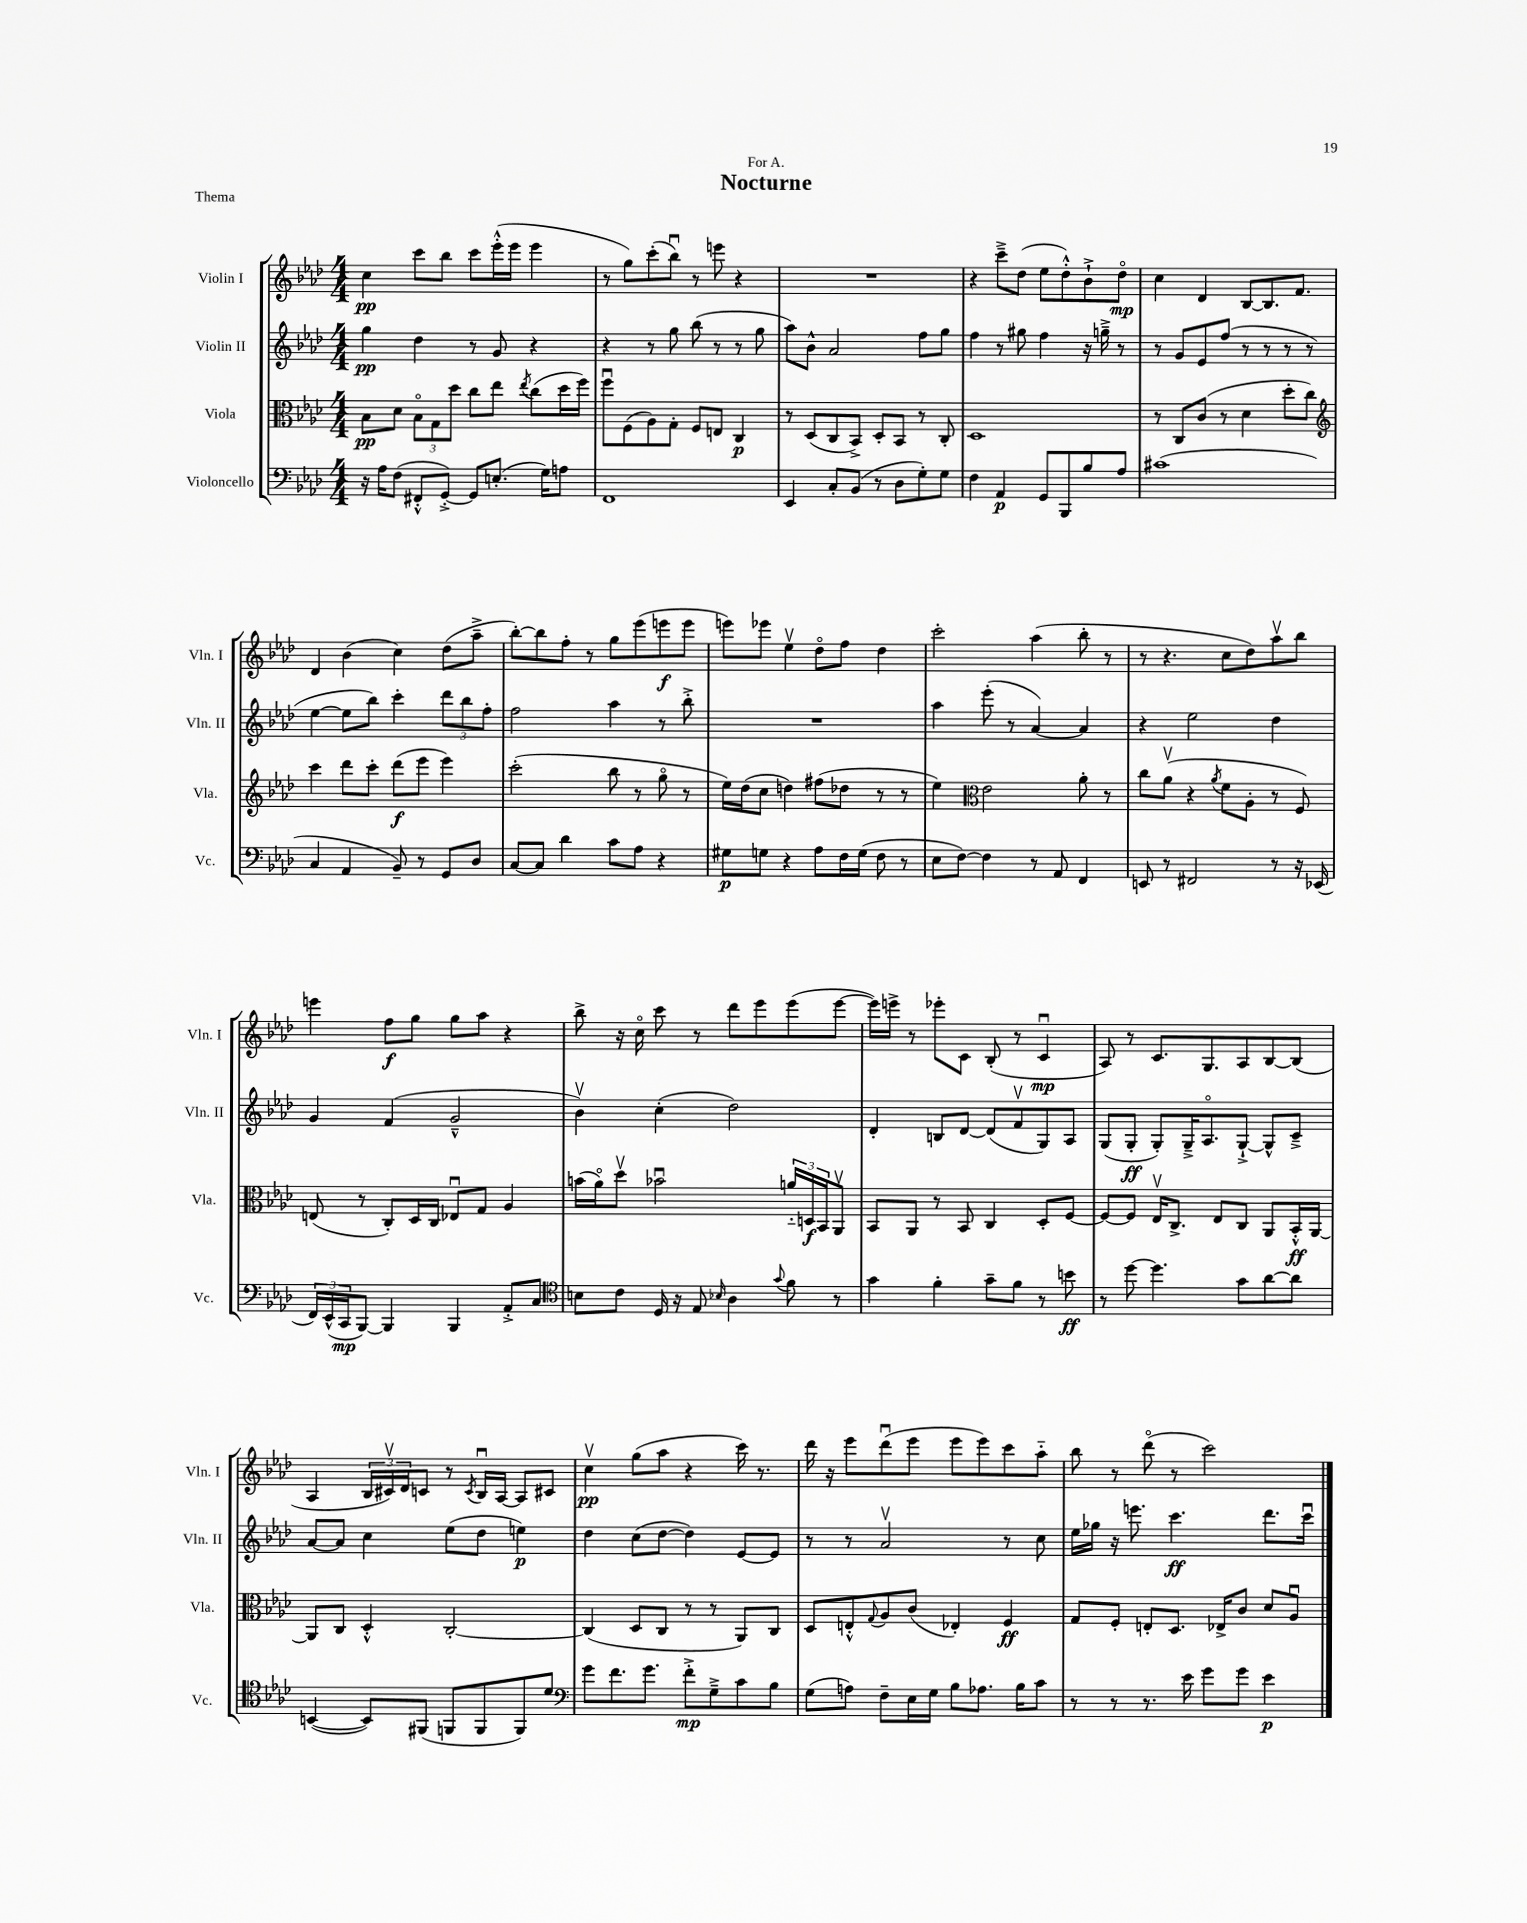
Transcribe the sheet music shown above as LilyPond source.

\header { title = "Nocturne" dedication = "For A." piece = "Thema" }
<<
\new StaffGroup <<
\new Staff = "s0" \with { instrumentName = "Violin I" shortInstrumentName = "Vln. I" } {
    \clef treble \key aes \major \numericTimeSignature \time 4/4
    c''4\pp c'''8 bes''8 c'''8 ees'''16-.-^( ees'''16 ees'''4 |
    r8 g''8) c'''8-.( bes''8\downbow) r8 e'''8 r4 |
    R1 |
    r4 c'''8---> des''8( ees''8 des''8-.-^) bes'8-!-> des''8\flageolet\mp |
    c''4 des'4 bes8~ bes8. f'8. |
    des'4 bes'4( c''4) des''8( aes''8---> |
    bes''8~-.) bes''8 f''8-. r8 g''8 ees'''8( e'''8\f e'''8 |
    e'''8) ees'''8 ees''4\upbow des''8\flageolet f''8 des''4 |
    c'''2-. aes''4( bes''8-. r8 |
    r8 r4. c''8 des''8) aes''8\upbow bes''8 |
    e'''4 f''8\f g''8 g''8 aes''8 r4 |
    bes''8-> r16 c''16\flageolet c'''8 r8 des'''8 ees'''8 ees'''8( ees'''8~ |
    ees'''16) e'''16-> r8 ees'''8-. c'8 bes8-.( r8 c'4\downbow\mp |
    aes8) r8 c'8. g8. aes8 bes8~ bes8( |
    aes4 \tuplet 3/2 { bes16 cis'16\upbow) des'16 } c'8 r8 \acciaccatura { c'8 } bes16\downbow aes16~ aes8 cis'8 |
    c''4\upbow\pp g''8( aes''8 r4 c'''16) r8. |
    des'''16 r16 ees'''8 des'''8\downbow( ees'''8 ees'''8 ees'''8) c'''8 aes''8-_ |
    bes''8 r8 des'''8\flageolet( r8 c'''2) \bar "|." |
}
\new Staff = "s1" \with { instrumentName = "Violin II" shortInstrumentName = "Vln. II" } {
    \clef treble \key aes \major \numericTimeSignature \time 4/4
    g''4\pp des''4 r8 g'8 r4 |
    r4 r8 g''8 bes''8( r8 r8 g''8 |
    aes''8) bes'8-^ aes'2 f''8 g''8 |
    f''4 r8 gis''8 f''4 r16 g''16---> r8 |
    r8 g'8 ees'8 f''8( r8 r8 r8 r8 |
    ees''4~ ees''8 bes''8) c'''4-. \tuplet 3/2 { des'''8 bes''8 f''8-. } |
    f''2 aes''4 r8 bes''8-.-> |
    R1 |
    aes''4 ees'''8-.( r8 aes'4~) aes'4 |
    r4 ees''2 des''4 |
    g'4 f'4( g'2---^ |
    bes'4\upbow) c''4-.( des''2) |
    des'4-. b8 des'8~ des'8( f'8\upbow g8) aes8 |
    g8( g8-.\ff g8-.) g16---> aes8.\flageolet g8~-!-> g8-^ c'8---> |
    aes'8~ aes'8 c''4 ees''8( des''8 e''4\p) |
    des''4 c''8( des''8~ des''4) ees'8~ ees'8 |
    r8 r8 aes'2\upbow r8 c''8 |
    ees''16 ges''16 r16 e'''8. c'''4.\ff des'''8. c'''16\downbow \bar "|." |
}
\new Staff = "s2" \with { instrumentName = "Viola" shortInstrumentName = "Vla." } {
    \clef alto \key aes \major \numericTimeSignature \time 4/4
    bes8\pp des'8 \tuplet 3/2 { bes8\flageolet g8 des''8 } c''8 ees''8 \acciaccatura { ees''8 } c''8( des''16 f''16) |
    f''8\downbow f8( aes8) g8-. f8 e8 c4\p |
    r8 des8( c8 bes,8->) des8-. bes,8 r8 c8-. |
    des1 |
    r8 c8 c'8( r8 des'4 des''8-. c''8) |
    \clef treble c'''4 des'''8 c'''8-. des'''8\f( ees'''8 ees'''4) |
    c'''2-.( bes''8 r8 g''8\flageolet r8 |
    ees''16) des''16( c''8 d''4) fis''8( des''8 r8 r8 |
    ees''4) \clef alto ees'2 aes'8-. r8 |
    c''8 aes'8\upbow( r4 \acciaccatura { aes'8 } f'8 aes8-. r8 f8) |
    e8( r8 c8-.) des16 c16 ees8\downbow g8 aes4 |
    b'16( aes'16\flageolet) des''8\upbow bes'2\downbow \tuplet 3/2 { a'16-_ d16\f bes,16 } aes,8\upbow |
    bes,8 aes,8 r8 bes,8 c4 des8-. f8~ |
    f8~ f8 ees16\upbow c8.-> ees8 c8 aes,8 bes,16-.-^\ff aes,16~ |
    aes,8 c8 des4-.-^ c2~-. |
    c4( des8 c8 r8 r8 aes,8) c8 |
    des8 e8-.-^ \appoggiatura { g8 } aes8 c'8( ees4-.) f4\ff |
    g8 f8-. e8-. des8. ees16-> c'8 des'8 aes8\downbow \bar "|." |
}
\new Staff = "s3" \with { instrumentName = "Violoncello" shortInstrumentName = "Vc." } {
    \clef bass \key aes \major \numericTimeSignature \time 4/4
    r16 aes16 f8( fis,8-.-^ g,8~-.->) g,8 e8.-.( g16) a8 |
    f,1 |
    ees,4 c8-. bes,8( r8 des8 g8-.) g8 |
    f4 aes,4\p g,8 bes,,8 bes8 aes8 |
    cis'1( |
    c4 aes,4 bes,8--) r8 g,8 des8 |
    c8~ c8 des'4 c'8 aes8 r4 |
    gis8\p g8 r4 aes8 f16 g16( f8 r8 |
    ees8 f8~) f4 r8 aes,8 f,4 |
    e,8 r8 fis,2 r8 r16 ees,16( |
    \tuplet 3/2 { f,16) ees,16-^( c,16\mp } bes,,8~) bes,,4 bes,,4 aes,8-.-> c8 |
    \clef tenor b8 c'8 des16 r16 ees8 \grace { bes16 } aes4 \appoggiatura { g'8 } f'8 r8 |
    g'4 f'4-. g'8-- f'8 r8 b'8\ff |
    r8 des''8~ des''4. g'8 aes'8~ aes'8 |
    b,4~( b,8) fis,8( f,8 f,8 f,8) des'8 |
    \clef bass g'8 f'8. g'8. f'8-.->\mp g8---> c'8 bes8 |
    g8( a8) f8-- ees16 g16 bes8 aes8. bes16 c'8 |
    r8 r8 r8. ees'16 g'8 g'8 ees'4\p \bar "|." |
}
>>
>>
\layout { \context { \Score \remove "Bar_number_engraver" } }
